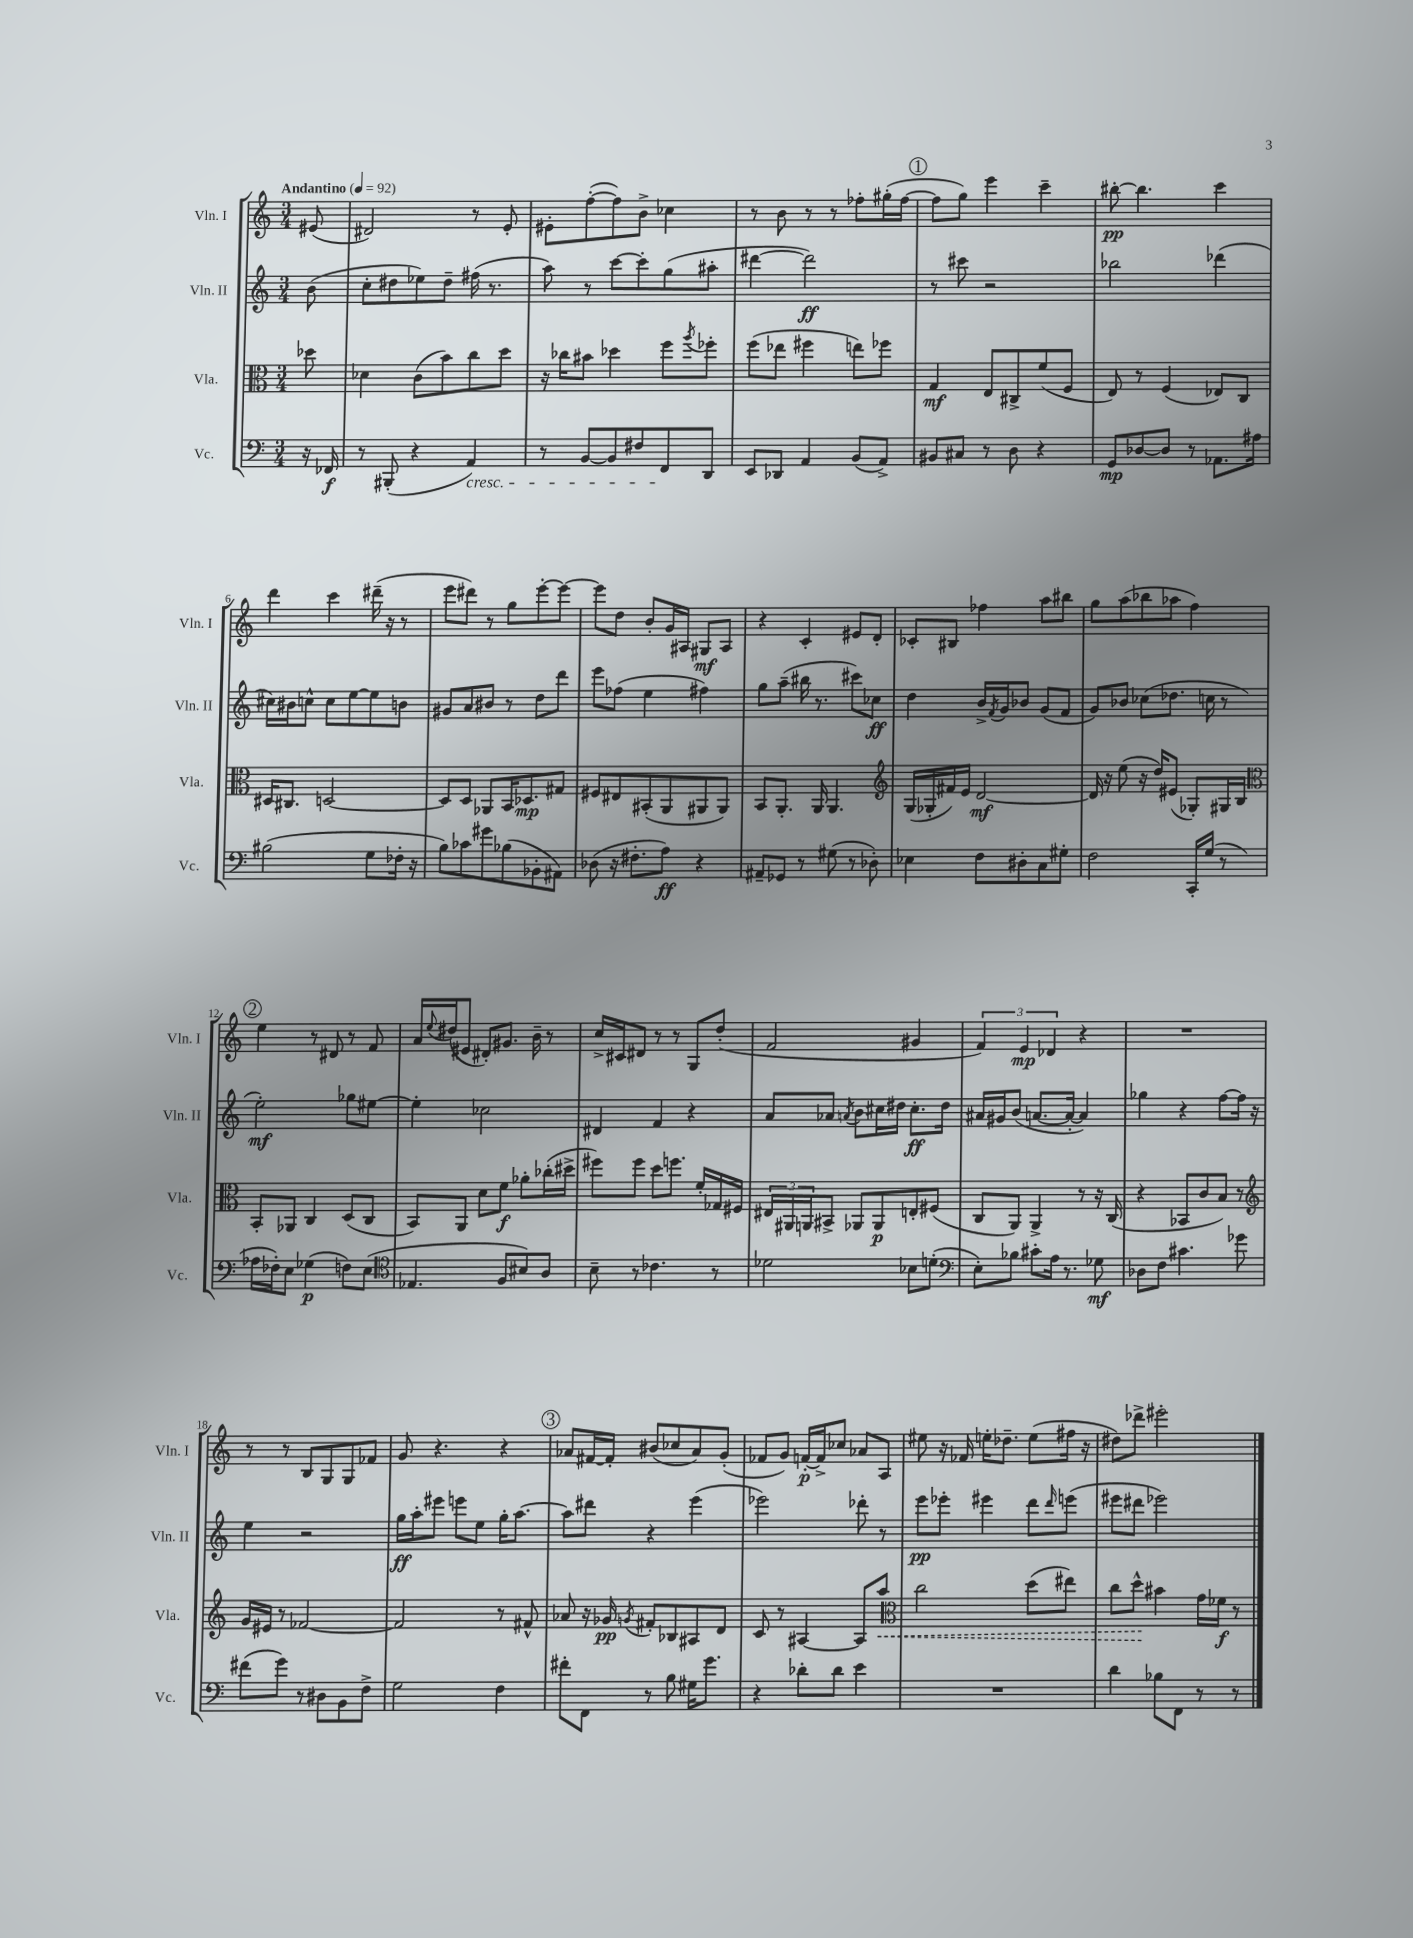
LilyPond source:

<<
\new StaffGroup <<
\new Staff = "s0" \with { instrumentName = "Vln. I" shortInstrumentName = "Vln. I" } {
    \clef treble \key c \major \numericTimeSignature \time 3/4 \partial 8 \tempo "Andantino" 4 = 92
    eis'8( |
    dis'2) r8 e'8-. |
    eis'8-. f''8~-.( f''8) b'8-> ces''4 |
    r8 b'8 r8 r8 fes''8-. gis''16-.( fes''16~ |
    \mark \markup { \circle "1" } fes''8 g''8) e'''4 c'''4-- |
    bis''8~-.\pp bis''4. c'''4 |
    d'''4 c'''4 dis'''16--( r16 r8 |
    e'''8 dis'''8) r8 g''8 e'''8~-. e'''8~ |
    e'''8 d''8 b'8-. g'16 ais16 gis8\mf ais8 |
    r4 c'4-. eis'8 d'8-. |
    ces'8-. bis8 fes''4 a''8 bis''8 |
    g''8 a''8( bes''8 aes''8 f''4) |
    \mark \markup { \circle "2" } e''4 r8 dis'8 r8 f'8 |
    a'16 \appoggiatura { e''8 } dis''16( eis'8 dis'8-.) gis'8. b'16-- r8 |
    c''16-> cis'16 dis'8 r8 r8 g8 d''8-.( |
    f'2 gis'4 |
    \tuplet 3/2 { f'4) e'4\mp des'4 } r4 |
    R2. |
    r8 r8 b8 g8 g8 fes'8 |
    g'8 r4. r4 |
    \mark \markup { \circle "3" } aes'8 fis'16~ fis'16-. bis'8( ces''8 aes'8) g'8-.( |
    fes'8 g'8) f'16~-.\p f'16-> ces''8 aes'8 a8 |
    eis''8 r16 fes'16 e''16-. des''8.-- e''8( fis''16 r16 |
    dis''8) des'''8-> eis'''2-. \bar "|." |
}
\new Staff = "s1" \with { instrumentName = "Vln. II" shortInstrumentName = "Vln. II" } {
    \clef treble \key c \major \numericTimeSignature \time 3/4 \partial 8
    b'8( |
    c''8-. dis''8 ees''8) dis''8-- fis''16( r8. |
    a''8) r8 c'''8~ c'''8-. g''8( ais''8-. |
    dis'''4~ dis'''2\ff) |
    \mark \markup { \circle "1" } r8 cis'''8 r2 |
    bes''2 des'''4( |
    cis''16) bis'16 c''8-^ c''8 e''8~ e''8 b'8 |
    gis'8 a'8 bis'8 r8 d''8 d'''8 |
    e'''8 fes''8( e''4 fis''4) |
    g''8 a''8--( bis''16 r8. cis'''8) ces''8\ff |
    d''4 b'16-> \acciaccatura { f'8 } g'16 bes'8 g'8( f'8 |
    g'8) bes'8 ces''8( des''8. c''16 r8 |
    \mark \markup { \circle "2" } e''2-.\mf) ges''8 eis''8~ |
    eis''4-. ces''2 |
    dis'4 f'4 r4 |
    a'8 aes'8 \acciaccatura { a'8 } b'8 cis''16 dis''16 cis''8.-.\ff dis''16 |
    ais'16 gis'16 b'8( a'8.~ a'16~-. a'4) |
    ges''4 r4 f''8~ f''16 r16 |
    e''4 r2 |
    g''16\ff a''16-. eis'''8 e'''8 e''8 g''16-. a''8.~ |
    \mark \markup { \circle "3" } a''8 dis'''8 r4 e'''4( |
    ees'''2) des'''8-. r8 |
    e'''8\pp ees'''8-. eis'''4 d'''8 \grace { d'''16 } e'''8( |
    eis'''8 dis'''8 ees'''2) \bar "|." |
}
\new Staff = "s2" \with { instrumentName = "Vla." shortInstrumentName = "Vla." } {
    \clef alto \key c \major \numericTimeSignature \time 3/4 \partial 8
    des''8 |
    des'4 c'8( b'8) c''8 d''8 |
    r16 ces''16 bis'8 des''4 f''8 \acciaccatura { a''8 } fes''8-. |
    f''8( ees''8 fis''4 e''8) fes''8 |
    \mark \markup { \circle "1" } g4\mf e8 cis8-> f'8( f8 |
    e8) r8 f4( ees8) c8 |
    dis16 cis8. d2~ |
    d8 d8 aes,8 b,16 des8.\mp gis8 |
    fis8 eis8 bis,8-.( a,8 ais,8 ais,8) |
    b,8 a,8.-. a,16 a,4. |
    \clef treble g16( ges16-. fis'16) e'16 d'2~\mf |
    d'16 r16 e''8( r16 d''16) eis'8( ges8-.) gis16 b16 |
    \mark \markup { \circle "2" } \clef alto b,8-. aes,8 c4 d8( c8 |
    b,8) a,8 d'8 f'8\f aes'8-. ces''16-.( dis''16-> |
    fis''8) fis''8 d''8 f''8. f'16-. ges16 fis16 |
    \tuplet 3/2 { eis16 ais,16 a,16 } bis,8-> aes,8 aes,8\p e8-. fis8( |
    c8 a,8) a,4-> r8 r16 c16( |
    r4 bes,8 c'8 b8) r8 |
    \clef treble g'16 eis'16 r8 fes'2~ |
    fes'2 r8 fis'8-^ |
    \mark \markup { \circle "3" } aes'8 r16 ges'16\pp \acciaccatura { g'8 } fis'8-. bes8 ais8 d'8 |
    c'8 r8 ais4~ ais8 \once \override Hairpin.style = #'dashed-line a''8\< |
    \clef alto c''2 d''8( eis''8) |
    c''8 d''8-^\! bis'4 g'16 fes'16\f r8 \bar "|." |
}
\new Staff = "s3" \with { instrumentName = "Vc." shortInstrumentName = "Vc." } {
    \clef bass \key c \major \numericTimeSignature \time 3/4 \partial 8
    r16 fes,16\f |
    r8 bis,,8-.( r4 a,4\cresc) |
    r8 b,8~ b,8 fis8 f,8\! d,8 |
    e,8 des,8 a,4 b,8( a,8->) |
    \mark \markup { \circle "1" } bis,8 cis8 r8 d8 r4 |
    g,8\mp des8~ des8 r8 aes,8. ais16 |
    bis2( g8 fes16-. r16 |
    b8) ces'8 gis'8 bes8( bes,8-. ais,8) |
    des8( r16 fis8.-. a8\ff) r4 |
    ais,8-- ges,8 r8 gis8( r8 des8-.) |
    ees4 f8 dis8-. c8 gis8-. |
    f2 c,16-. g16( r8 |
    \mark \markup { \circle "2" } aes16 fes16-.) e8 ges4\p( f8) e8( |
    \clef tenor ees4. f8 bis8) a8 |
    b8-- r8 ces'4. r8 |
    des'2 bes8 d'8-.( |
    \clef bass e8-.) bes8 cis'8-. a16 r8. ges8\mf |
    des8 f8 cis'4. ges'8 |
    fis'8( g'8) r8 dis8 b,8 f8-> |
    g2 f4 |
    \mark \markup { \circle "3" } fis'8-. f,8 r8 b8 gis16 g'8. |
    r4 des'8-. des'8 e'4 |
    R2. |
    d'4 bes8 f,8 r8 r8 \bar "|." |
}
>>
>>
